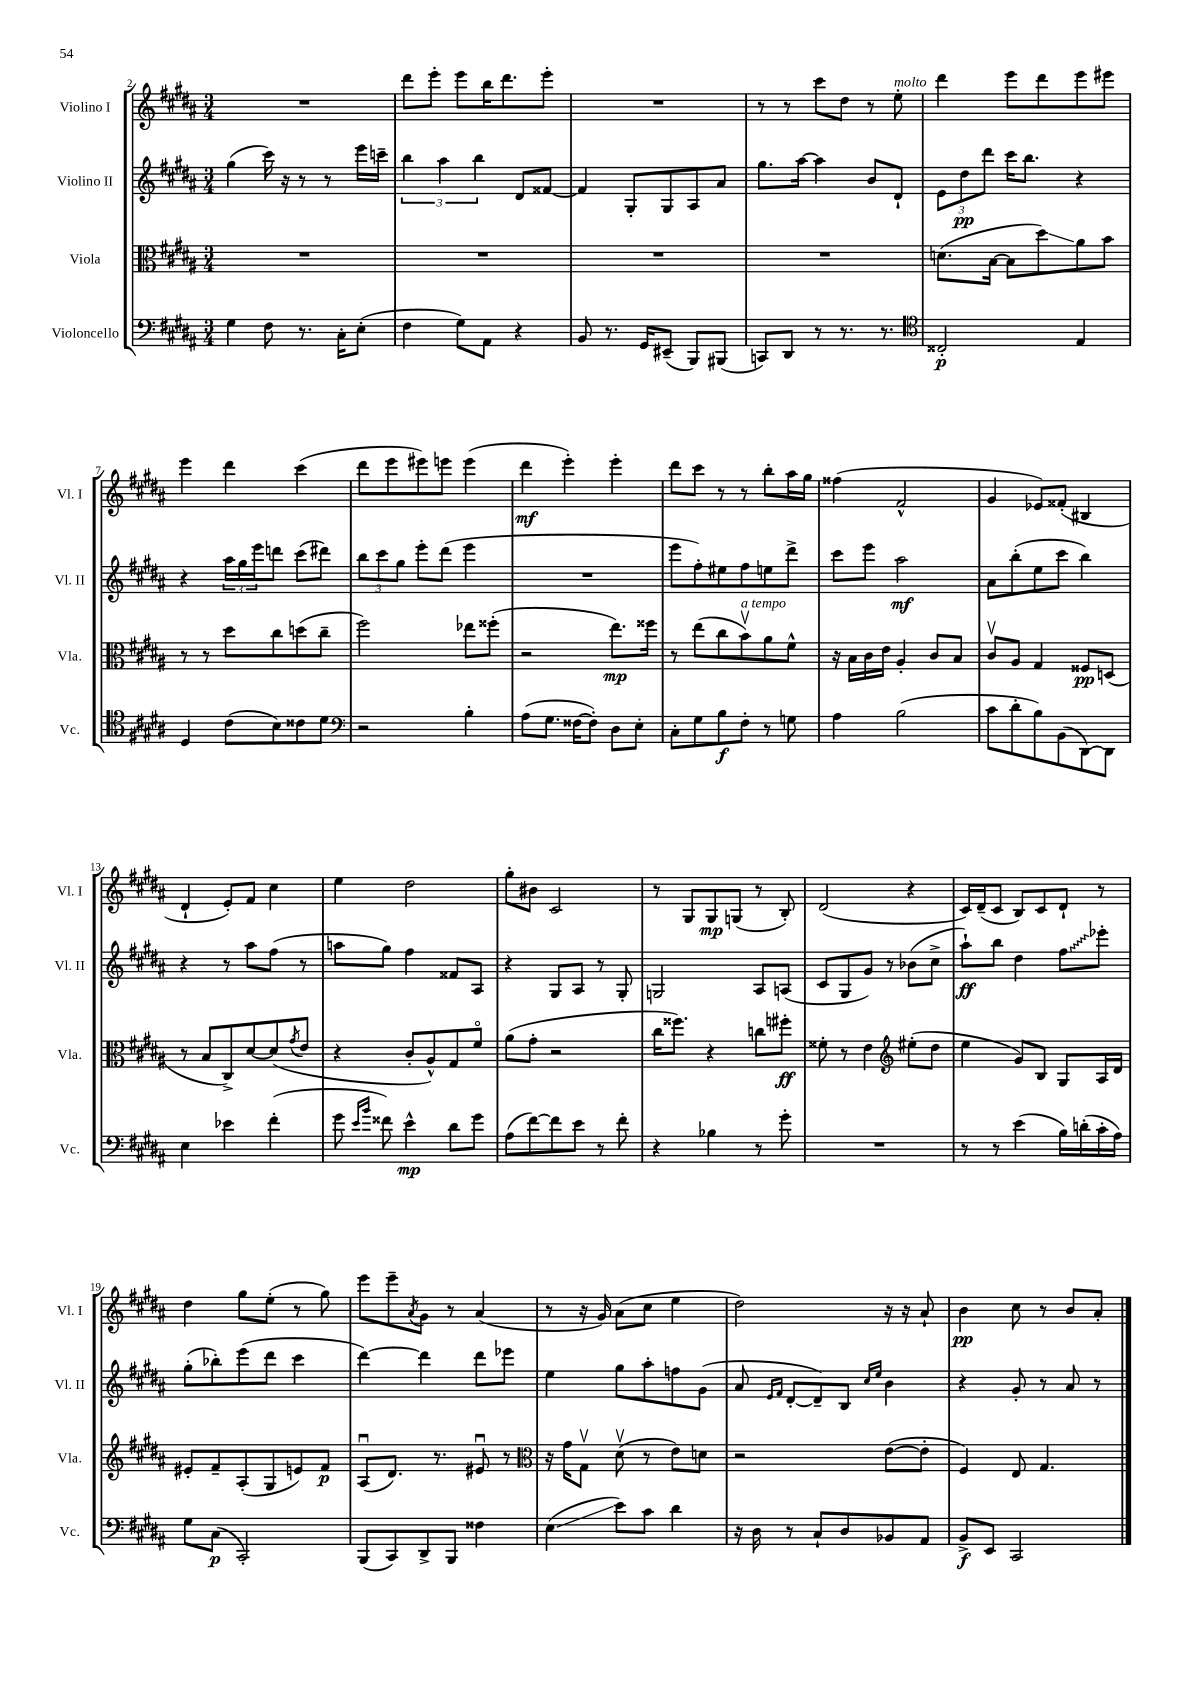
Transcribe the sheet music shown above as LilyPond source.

<<
\new StaffGroup <<
\new Staff = "s0" \with { instrumentName = "Violino I" shortInstrumentName = "Vl. I" } {
    \clef treble \key b \major \numericTimeSignature \time 3/4
    R2. |
    dis'''8 e'''8-. e'''8 b''16 dis'''8. e'''8-. |
    R2. |
    r8 r8 cis'''8 dis''8 r8 e''8-.^\markup { \italic "molto" } |
    dis'''4 e'''8 dis'''8 e'''8 eis'''8 |
    e'''4 dis'''4 cis'''4( |
    dis'''8 e'''8 eis'''8) e'''8 e'''4( |
    dis'''4\mf e'''4-.) e'''4-. |
    dis'''8 cis'''8 r8 r8 b''8-. ais''16 gis''16 |
    fisis''4( fis'2-^ |
    gis'4 ees'8) fisis'8-.( bis4 |
    dis'4-! e'8-.) fis'8 cis''4 |
    e''4 dis''2 |
    gis''8-. bis'8 cis'2 |
    r8 gis8 gis8\mp g8( r8 b8-.) |
    dis'2( r4 |
    cis'16) dis'16--( cis'8 b8) cis'8 dis'8-! r8 |
    dis''4 gis''8 e''8-.( r8 gis''8) |
    e'''8 e'''8-- \acciaccatura { ais'8 } gis'8 r8 ais'4( |
    r8 r16 gis'16) ais'8( cis''8 e''4 |
    dis''2) r16 r16 ais'8-! |
    b'4\pp cis''8 r8 b'8 ais'8-. \bar "|." |
}
\new Staff = "s1" \with { instrumentName = "Violino II" shortInstrumentName = "Vl. II" } {
    \clef treble \key b \major \numericTimeSignature \time 3/4
    gis''4( cis'''16) r16 r8 r8 e'''16 c'''16-- |
    \tuplet 3/2 { b''4 ais''4 b''4 } dis'8 fisis'8~ |
    fisis'4 gis8-. gis8 ais8 ais'8 |
    gis''8. ais''16~ ais''4 b'8 dis'8-! |
    \tuplet 3/2 { e'8 dis''8\pp dis'''8 } cis'''16 b''8. r4 |
    r4 \tuplet 3/2 { ais''16 gis''16 e'''16 } d'''8 cis'''8( dis'''8) |
    \tuplet 3/2 { b''8 cis'''8 gis''8 } e'''8-. dis'''8( e'''4 |
    R2. |
    e'''8 fis''8-.) eis''8 fis''8 e''8 dis'''8-> |
    cis'''8 e'''8 ais''2\mf |
    ais'8 b''8-.( e''8 cis'''8 b''4) |
    r4 r8 ais''8 fis''8( r8 |
    a''8 gis''8) fis''4 fisis'8 ais8 |
    r4 gis8 ais8 r8 gis8-. |
    g2 ais8 a8( |
    cis'8 gis8 gis'8) r8 bes'8( cis''8-> |
    ais''8-!\ff) b''8 dis''4 \once \override Glissando.style = #'zigzag fis''8\glissando ees'''8-. |
    gis''8-.( bes''8-.) e'''8( dis'''8 cis'''4 |
    dis'''4~) dis'''4 dis'''8 ees'''8 |
    e''4 gis''8 ais''8-. f''8 gis'8( |
    ais'8 \grace { e'16 fis'16 } dis'8~-. dis'8--) b8 \grace { cis''16 e''16 } b'4 |
    r4 gis'8-. r8 ais'8 r8 \bar "|." |
}
\new Staff = "s2" \with { instrumentName = "Viola" shortInstrumentName = "Vla." } {
    \clef alto \key b \major \numericTimeSignature \time 3/4
    R2. |
    R2. |
    R2. |
    R2. |
    d'8.( b16~ b8 dis''8\glissando) ais'8 b'8 |
    r8 r8 dis''8 cis''8 d''8( cis''8-- |
    fis''2) ees''8 fisis''8-.( |
    r2 e''8.\mp) fisis''16 |
    r8 e''8( cis''8 b'8\upbow^\markup { \italic "a tempo" }) ais'8 fis'8-^ |
    r16 b16 cis'16 e'16 ais4-. cis'8 b8 |
    cis'8\upbow ais8 gis4 fisis8\pp d8( |
    r8 b8 cis8->) dis'8~ dis'8( \acciaccatura { gis'8 } e'8 |
    r4 cis'8-. ais8-^) gis8 fis'8\flageolet |
    ais'8( gis'8-. r2 |
    cis''16 fisis''8.) r4 c''8 fis''8-.\ff |
    fisis'8-. r8 e'4 \clef treble eis''8-.( dis''8 |
    e''4 gis'8) b8 gis8 ais16 dis'16 |
    eis'8-. fis'8-- ais8-.( gis8 e'8) fis'8\p |
    ais8\downbow( dis'8.) r8. eis'8\downbow r8 |
    \clef alto r16 gis'16 gis8\upbow dis'8\upbow( r8 e'8) d'8 |
    r2 e'8~( e'8-. |
    fis4) e8 gis4. \bar "|." |
}
\new Staff = "s3" \with { instrumentName = "Violoncello" shortInstrumentName = "Vc." } {
    \clef bass \key b \major \numericTimeSignature \time 3/4
    gis4 fis8 r8. cis16-. e8-.( |
    fis4 gis8) ais,8 r4 |
    b,8 r8. gis,16 eis,8--( b,,8) bis,,8( |
    c,8) dis,8 r8 r8. r8. |
    \clef tenor cisis2-.\p e4 |
    dis4 cis'8( b8) cisis'8 dis'8 |
    \clef bass r2 b4-. |
    ais8( gis8. fisis16~ fisis8-.) dis8 e8-. |
    cis8-. gis8 b8\f fis8-. r8 g8 |
    ais4 b2( |
    cis'8 dis'8-. b8) b,8( dis,8~) dis,8 |
    e4 ees'4 fis'4-.( |
    gis'8 \grace { e'16 b'16 } fisis'8) e'4-^\mp dis'8 gis'8 |
    ais8( fis'8~) fis'8 e'8 r8 fis'8-. |
    r4 bes4 r8 gis'8-. |
    R2. |
    r8 r8 e'4( b16) d'16-.( cis'16-. ais16) |
    gis8 cis8\p( cis,2-.) |
    b,,8( cis,8) dis,8-> b,,8 fisis4 |
    e4\glissando( e'8) cis'8 dis'4 |
    r16 dis16 r8 cis8-! dis8 bes,8 ais,8 |
    b,8->\f e,8 cis,2 \bar "|." |
}
>>
>>
\layout { \context { \Score currentBarNumber = #2 } }
